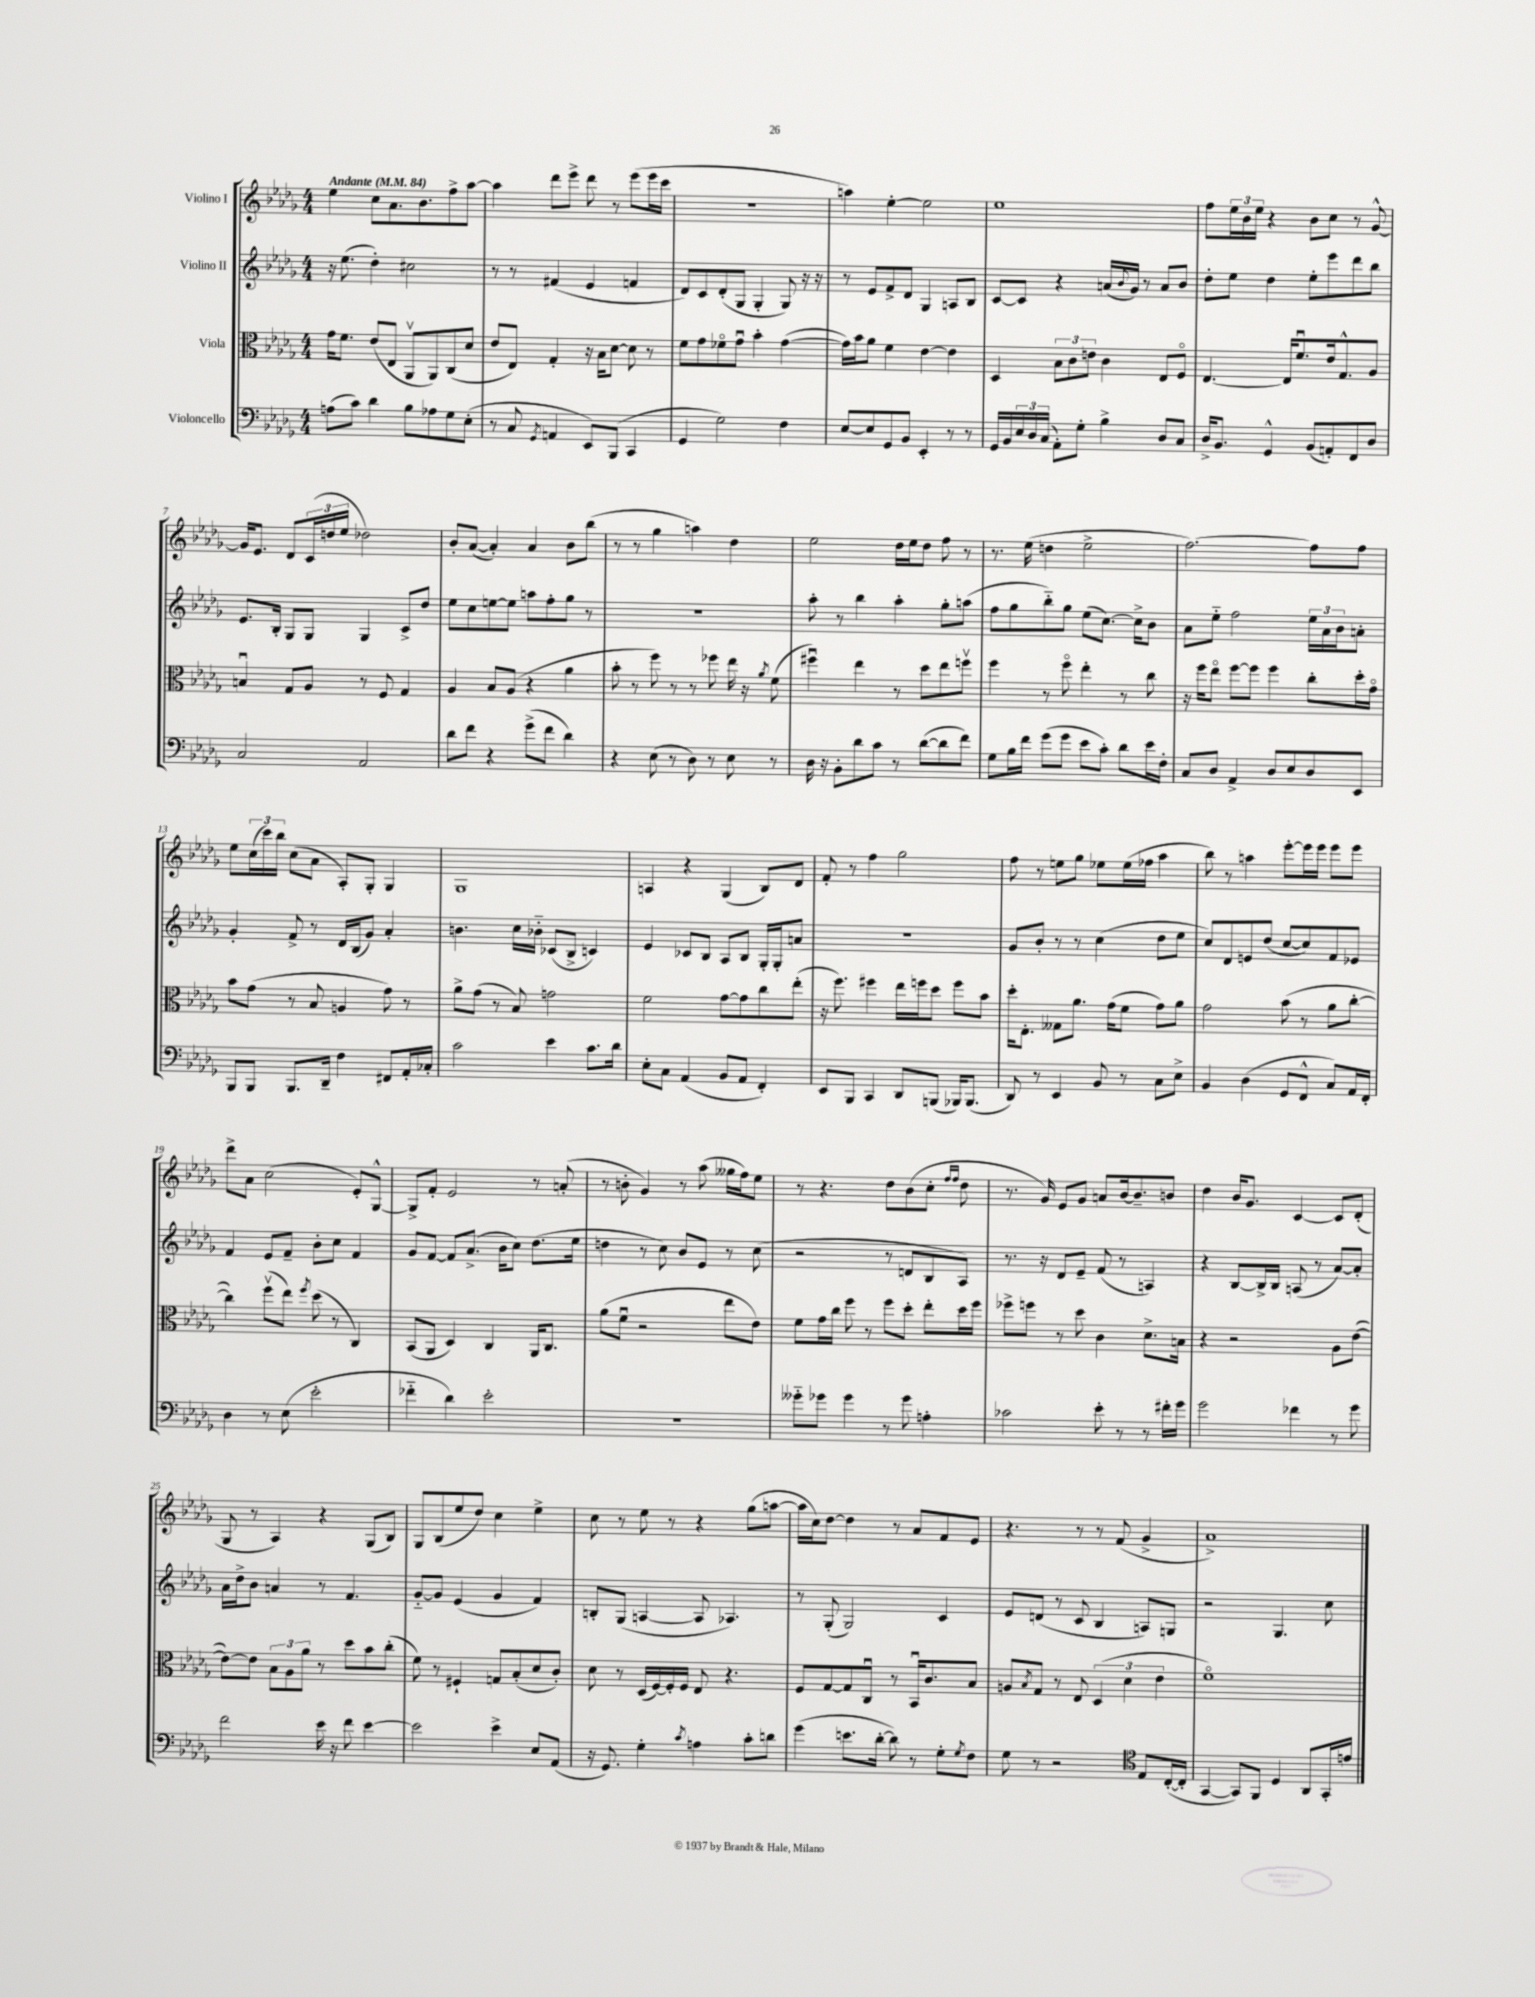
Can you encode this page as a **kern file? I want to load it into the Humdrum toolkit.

**kern	**kern	**kern	**kern
*part4	*part3	*part2	*part1
*staff4	*staff3	*staff2	*staff1
*I"Violoncello	*I"Viola	*I"Violino II	*I"Violino I
*clefF4	*clefC3	*clefG2	*clefG2
*k[b-e-a-d-g-]	*k[b-e-a-d-g-]	*k[b-e-a-d-g-]	*k[b-e-a-d-g-]
*M4/4	*M4/4	*M4/4	*M4/4
*MM84	*MM84	*MM84	*MM84
=1	=1	=1	=1
!	!	!	!LO:TX:a:B:t=Andante
(8An\L	16g-\KL	16r	4ee-\
.	8.f\J	(8.ee-\	.
8c\J)	.	.	.
4d-\	(8e-/L	4dd-'\)	8cc\L
.	8E-/J	.	8.a-\
8B-\L	8AA-v/L	2cc#X\	.
.	.	.	8.b-\
8A-X\	8AA-/)	.	.
8G-\	(8C/	.	8ff^\
(8E-'\J	8d-/J	.	[8aa-\J
=2	=2	=2	=2
8r	8e-/L	8r	4aa-\]
8C/	8E-/J)	8r	.
8qGG-/	.	.	.
4AAn/	4G-'/	(4f#X/	8ddd-\L
.	.	.	8eee-^\J
8EE-/L)	16r	4e-/	8ddd-\
.	16B-\KL	.	.
(8BBB-/J	[8d-\J	.	8r
4CC/	8d-\]	4fn/	(8eee-\L
.	8r	.	16eee-\L
.	.	.	16ccc\JJ
=3	=3	=3	=3
4GG-/	8f\L	8d-/L)	1r
.	8g-\	8c/	.
2G-\)	8f-X\	(8d-'/	.
.	8g-u\J	8G-/J	.
.	4b-'\	4G-'/	.
4F\	([4g-\	8G-/)	.
.	.	16r	.
.	.	16r	.
=4	=4	=4	=4
[8E-/L	16g-\LL])	8r	4aan\)
.	16b-\J	.	.
8E-/]	8a-\J	8e-/L	.
8GG-/	4f\	8f^/	[4ee-'\
8BB-/J	.	8d-/J	.
4EE-'/	[4e-\	4G-/	2ee-\]
8r	4e-\]	8An/L	.
8r	.	8B-/J	.
=5	=5	=5	=5
16GG-/LL	4D-/	[8c/L	1ee-
16BB-/	.	.	.
24E-/	.	8c/J]	.
24D-/	.	.	.
(24C/JJ	.	.	.
8AA-'\L)	12B-\L	4r	.
.	12c\	.	.
8G-'\J	.	.	.
.	12en\J	.	.
4B-^\	4c\	(16an/LL	.
.	.	8qqb-/	.
.	.	16g-/JJ)	.
.	.	8r	.
8D-/L	8E-/L	8a/L	.
8C/J	8F/J	8b-/J	.
=6	=6	=6	=6
16D-^/KL	[4.E-/	8dd-'\L	8ff\L
8.BB-/J	.	.	.
.	.	8ee-\J	24ee-\L
.	.	.	24b-\
.	.	.	24ee-\JJ
4GG-^^/	.	4dd-\	4r
.	16E-/KL]	.	.
.	8.fu/	.	.
(8BB-/L	.	8ee-'\L	8b-\L
8AAn'/)	16e-/k	8eee-\	8cc\J
.	8.G-^^/	.	.
8FF/	.	8ddd-\	8r
8D-/J	8A-/J	8bb-\J	[8g-^^/
!!LO:LB:g=z
=7	=7	=7	=7
2C/	4Bnu/	8.e-/L	16g-/KL]
.	.	.	8.e-/J
.	.	16B-'/Jk	.
.	8G-/L	8G-/L	8d-/L
.	8A-/J	8G-/J	(24c/L
.	.	.	24ddn/
.	.	.	24ee-/JJ
2AA-/	8r	4G-/	2dd-X\)
.	8F/	.	.
.	4G-/	8c^/L	.
.	.	8dd-/J	.
=8	=8	=8	=8
8d-\L	4A-/	8ee-\L	8b-'/L
8f\J	.	8cc\	([8a-/J
4r	8B-/L	[8een\	4a-'/])
.	(8A-/J	8ee\J]	.
(8g-^\L	4r	8aan\L	4a-/
8f\J	.	8ff'\	.
4d-\)	4a-\	8gg-\J	8b-\L
.	.	8r	(8bb-\J
=9	=9	=9	=9
4r	8b-'\	1r	8r
.	8r	.	8r
(8E-\	8ff\)	.	4gg-\
8r	8r	.	.
8D-\)	8r	.	4aan\)
8r	8ff-X\	.	.
8E-\	16ee-\	.	4dd-\
.	16r	.	.
.	8qa-/	.	.
8r	(8f\	.	.
=10	=10	=10	=10
16D-\	4ff#Xu\)	8aa-'\	2ee-\
16r	.	.	.
8BB-'\L	.	8r	.
8d-\	4ee-\	4bb-\	.
8c\J	.	.	.
8r	8r	4aa-'\	16dd-\LL
.	.	.	16ee-\J
([8d-\L	8dd-\L	.	8dd-\J
8d-\]	8ee-\	8gg-'\L	8ff\
8f\J)	8ffnv\J	(8aan\J	8r
=11	=11	=11	=11
8G-\L	4ff\	8ff\L	8.r
16B-\L	.	8gg-\	.
16f\JJ	.	.	(16ee-\
(8g-\L	8r	8bb-\)	4ddn\
8g-\J	8ff\	8gg-\J	.
8e-\L	4ee-'\	(8ee-\L	2ee-^\
8c'\J)	.	[8.cc\J)	.
8d-\L	8r	.	.
.	.	16cc^\KL]	.
16e-\L	8cc\	8b-\J	.
16F'\JJ	.	.	.
=12	=12	=12	=12
8C/L	16r	8a-\L	[2.ff\)
.	16ff\KL	.	.
8D-/J	8ee-\J	8ee-\J	.
4AA-^/	[8ff\L	2ff\	.
.	8ff\J]	.	.
8D-/L	4ff\	.	.
8E-/	.	.	.
8D-/	8cc'\L	24ee-\LL	8ff\L]
.	.	24a-\	.
.	.	24b-\J	.
8EE-/J	16dd-'\L	8an'\J	8ff\J
.	16g-\JJ	.	.
!!LO:LB:g=z
=13	=13	=13	=13
8BBB-/L	8b-\L	4g-'/	8ee-\L
8BBB-/J	(8g-\J	.	(24cc\L
.	.	.	24ccc\)
.	.	.	24bb-\JJ
8.BBB-/L	8r	8f^/	(8cc\L
.	8B-/	8r	8a-\J
16DD-~/Jk	.	.	.
4F\	4An/	16d-/LL	8A-'/L)
.	.	(16B-/J	.
.	.	8g-/J)	8G-'/J
8FF#X/L	8g-\)	4a-'/	4G-/
16AA-'/L	8r	.	.
16C-X'/JJ	.	.	.
=14	=14	=14	=14
2c\	8a-^\L	4.bn\	1G-
.	(8g-\J	.	.
.	8r	.	.
.	8B-/)	16cc\LL	.
.	.	16b-X\JJ	.
4e-\	2gn\	(8c-X/L	.
.	.	8B-^/J	.
8.c\L	.	4cn/)	.
16d-\Jk	.	.	.
=15	=15	=15	=15
8E-'\L	2f\	4e-/	4An/
8C\J	.	.	.
(4AA-/	.	8c-X/L	4r
.	.	8B-/J	.
8BB-/L	[8g-\L	8A-/L	(4G-/
8AA-/J	8g-\]	8B-/J	.
4FF'/)	8cc\	16G-'/LL	8B-/L)
.	.	16G-'/J	.
.	(8ee-'\J	8an/J	8d-/J
=16	=16	=16	=16
8EE-/L	16r	1r	8f'/
.	8.ff\)	.	.
8BBB-/J	.	.	8r
4CC/	4ff#X\	.	4ff\
8DD-/L	16ee-\LL	.	2gg-\
.	16ffn\J	.	.
(8BBBn/J	8dd-\J	.	.
16BBB-X/KL)	8ff\L	.	.
(8.BBB-/J	.	.	.
.	8b-\J	.	.
=17	=17	=17	=17
8DD-/)	16dd-'\KL	8g-/L	8ff\
.	8.E-'\J	.	.
8r	.	8b-'/J	8r
4EE-/	8G--X\L	8r	8een\L
.	8.a-\J	8r	8gg-\J
8BB-/	.	(4cc\	8ee-X\L
.	(16g-\KL	.	.
8r	8f\J	.	(16ee-\L
.	.	.	16ff-X\JJ
8C\L	8g-\L)	8dd-\L	4aa-\
8E-^\J	8a-\J	8ee-\J	.
=18	=18	=18	=18
4BB-/	2g-\	8cc/L)	8bb-\)
.	.	8d-/	8r
(4D-\	.	8en/	4aan\
.	.	(8dd-/J	.
8GG-/L	(8b-\	[8cc/L	[8eee-'\L
8FF^^/J	8r	8cc/])	16eee-\L]
.	.	.	16eee-\JJ
8C/L)	8a-\L	8f/	8eee-\L
16AA-/L	[8cc'\J	8e-X/J	8eee-\J
16FF'/JJ	.	.	.
!!LO:LB:g=z
=19	=19	=19	=19
4D-\	4cc\])	4f/	8ddd-^\L
.	.	.	8a-\J
8r	(8ffv\L	8e-/L	(2cc\
(8E-\	8ee-\J)	8f~/J	.
.	8qff/	.	.
2e-'\	(8dd-\	8b-'\L	.
.	8r	8cc\J	.
.	4C/)	4f/	8e-'/L)
.	.	.	[8G-^^/J
=20	=20	=20	=20
4f-X\	(8BB-/L	8g-/L	8G-^/L]
.	8AA-/J	[8f/J	8f'/J
4d-\)	4D-/)	8f/L]	2e-/
.	.	(8.a-^/J	.
2e-'\	4C/	.	.
.	.	16b-\KL	.
.	.	8cc\J)	.
.	16AA-/KL	(8.dd-\L	8r
.	8.C/J	.	.
.	.	.	(8an'/
.	.	16ee-\Jk	.
=21	=21	=21	=21
1r	(8a-\L	4ddn\	8r
.	8fu\J	.	8bn'\
.	2r	8r	4g-/)
.	.	8cc\)	.
.	.	8b-/L	8r
.	.	8e-/J	(8aa-\
.	8ee-\L	8r	16gg--X\LL
.	.	.	16ff\J)
.	8e-\J)	(8cc\	8ee-\J
=22	=22	=22	=22
8g--X\L	8f\L	2r	8r
8g-X\J	16g-\L	.	4.r
.	16cc\JJ	.	.
4g-\	8ff\	.	.
.	8r	.	.
8r	8ff\L	8r	8dd-\L
8g-\	8dd-'\J	8dn/L	(8b-\
4An'\	8ee-'\L	8B-/	8cc'\J
.	.	.	16qqff/LL
.	.	.	16qqff/JJ
.	16dd-\L	8A-/J)	8dd-\
.	16ff\JJ	.	.
=23	=23	=23	=23
2c-X\	8ff-X^\L	8.r	8.r
.	8ffn\J	.	.
.	.	16r	16g-/)
.	8r	8d-/L	8e-/L
.	8dd-\	8e-~/J	8g-/J
8e-'\	4c\	(8f/	8an/L
8r	.	8r	[16b-/k
.	.	.	8.b-~/]
8r	8.d-^\L	4An/)	.
16f#X'\LL	.	.	8bn/J
16g-\JJ	16Bn\Jk	.	.
=24	=24	=24	=24
2g-\	4r	4r	4dd-\
.	2r	[8B-/L	16b-/KL
.	.	.	8.g-/J
.	.	16B-^/L]	.
.	.	16B-/JJ	.
4f-X\	.	(8An/	[4c/
.	.	8r	.
8r	8A-\L	[8a-/L)	8c/L]
8g-\	([8e-\J	8a-'/J]	(8d-'/J
!!LO:LB:g=z
=25	=25	=25	=25
2f\	8e-\L_)	16a-\LL	8G-/
.	.	16dd-^\J	.
.	8e-\J]	8b-\J	8r
.	12B-\L	4an/	4A-/)
.	12A-\	.	.
.	12a-\J	.	.
16e-\	8r	8r	4r
16r	.	.	.
8f\	8dd-\L	4.f/	.
[4e-\	8b-\	.	(8G-/L
.	(8cc'\J	.	8B-/J)
=26	=26	=26	=26
2e-\]	8f\)	[8g-/L	8G-/L
.	8r	8g-/J]	(8B-/
.	4F#X`/	(4e-/	8ee-/
.	.	.	8dd-/J)
4e-^\	8Gn/L	4g-/	4cc\
.	(8B-'/	.	.
8E-/L	8d-/	4f/)	4ee-^\
(8AA-/J	8c'/J)	.	.
=27	=27	=27	=27
16r	8d-\	8Bn'/L	8cc\
8.GG-/)	.	.	.
.	8r	(8G-/J	8r
4G-'\	(16D-/LL	[4An/	8ee-\
.	[16F/)	.	.
.	16F'/]	.	8r
.	16F/JJ	.	.
8qc/	.	.	.
4An\	8E-/	8A/]	4r
.	4.r	4.A-X/)	.
8c'\L	.	.	(8gg-\L
8dn\J	.	.	[8aan\J
=28	=28	=28	=28
(4g-\	8F/L	8r	16aa\LL]
.	.	.	16cc\J)
.	[8G-/	(8G-'/	[8dd-\J
8.en\L	8G-/]	2G-/)	4dd-\]
.	8Cu/J	.	.
[16d-'\Jk	.	.	.
8d-\])	8r	.	8r
8r	16BB-u/KL	.	8a-/L
.	8.c/	.	.
8G-'\L	.	4c/	8f/
8qG-/	.	.	.
8F\J	8B-/J	.	8e-/J
=29	=29	=29	=29
8G-\	8An/L	8e-/L	4.r
.	8qB-/	.	.
8r	8G-/J	(8dn/J	.
2r	8r	8r	.
.	8E-/	8c/	8r
.	(6D-/	4B-/	8r
.	.	.	(8f/
.	6d-\	.	.
*clefC4	*	*	*
8E-/L	.	8An/L)	4g-^/
.	6e-\	.	.
([16C'/L	.	8Gn/J	.
16C'/JJ]	.	.	.
=30	=30	=30	=30
[4GG-/	1f)	2r	1a-^)
8GG-/L])	.	.	.
8FF/J	.	.	.
4D-/	.	4.G-/	.
8AA-/L	.	.	.
16GG-'/L	.	8cc\	.
16en/JJ	.	.	.
==	==	==	==
*-	*-	*-	*-
